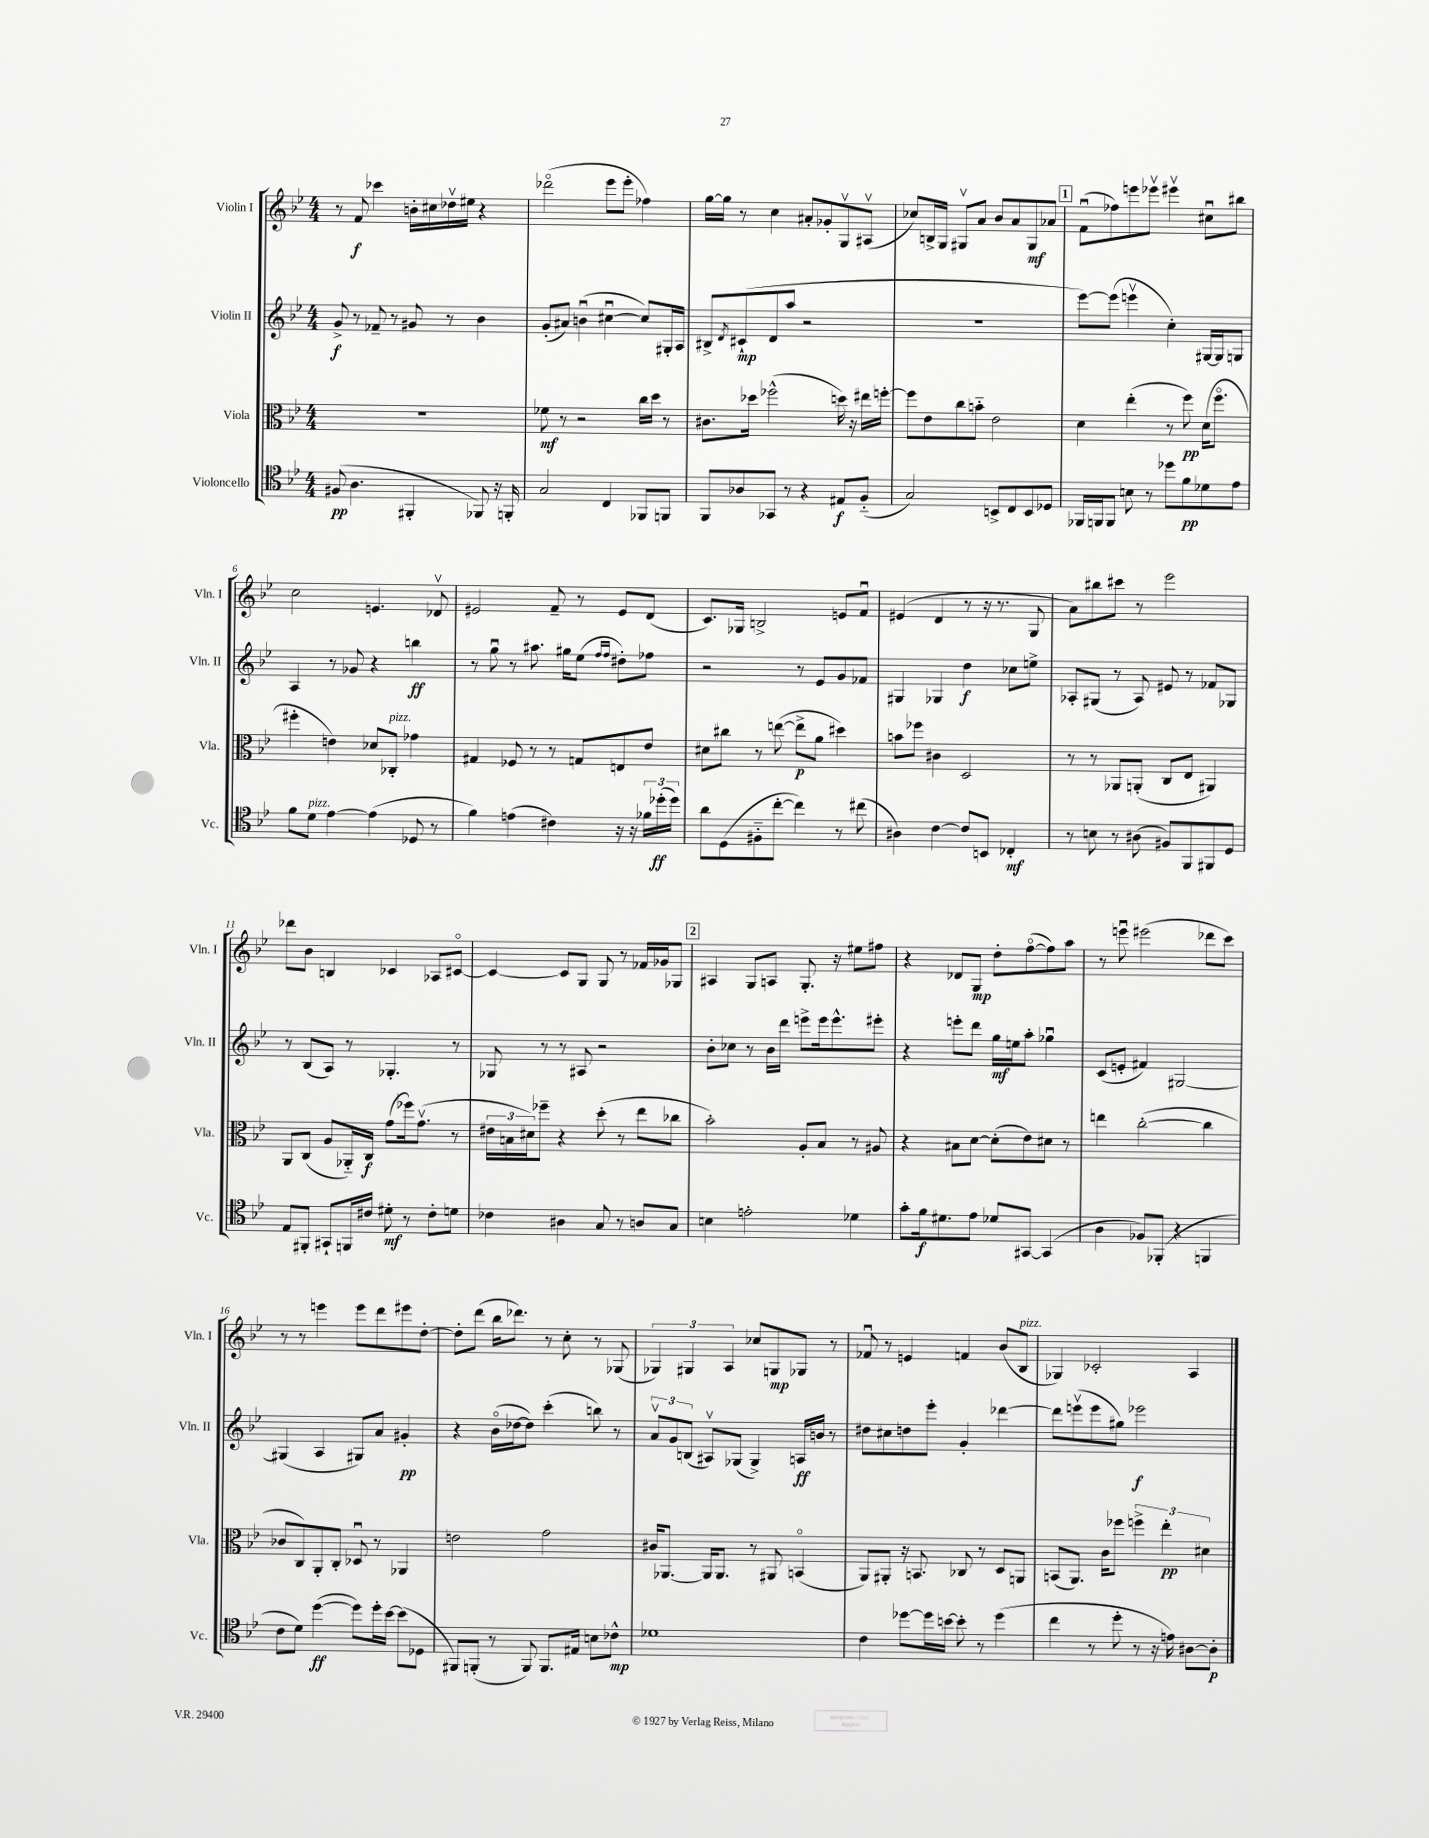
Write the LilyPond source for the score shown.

<<
\new StaffGroup <<
\new Staff = "s0" \with { instrumentName = "Violin I" shortInstrumentName = "Vln. I" } {
    \clef treble \key bes \major \numericTimeSignature \time 4/4
    r8 f'8\f ces'''4 b'16-. cis''16 des''16\upbow eis''16 r4 |
    des'''2\flageolet( ees'''8 ees'''8-. fes''4) |
    g''16~ g''16 r8 c''4 ais'8-. ges'8-. g8\upbow ais8\upbow( |
    ces''8) b16-> g16 gis8\upbow a'8 bes'8 a'8 gis8\mf aes'8 |
    \mark \markup { \box "1" } f'8\downbow( fes''8) e'''8 ees'''8\upbow eis'''4\upbow cis''8\downbow bis''8 |
    c''2 e'4. des'8\upbow |
    eis'2 f'8-- r8 eis'8 d'8( |
    c'8.) ges16 b2-> e'8 f'8\downbow |
    eis'4( d'4 r8 r16 r8. g8 |
    a'8) bis''8 cis'''8 r8 ees'''2 |
    des'''8 bes'8 b4 ces'4 aes8 cis'8~\flageolet |
    cis'4~ cis'8 g8 g8 r8 fes'16 ges'16 ges8 |
    \mark \markup { \box "2" } ais4 g8 a8 g8.-. r16 eis''8 fis''8 |
    r4 des'8 g8\mp d''8-. f''8~\flageolet( f''8) a''8 |
    r8 e'''8\downbow eis'''2( des'''8 c'''8) |
    r8 r8 e'''4 e'''8 d'''8 eis'''8 d''8~-. |
    d''8-. d'''8( bes''16 des'''8.) r8 c''8-. r8 ges8( |
    \tuplet 3/2 { ges4) gis4 a4 } ces''8 g8\mp ges8 r8 |
    fes'8\downbow r8 e'4 f'4 bes'8( bes8^\markup { \italic "pizz." } |
    ges4) ces'2-. a4 \bar "|." |
}
\new Staff = "s1" \with { instrumentName = "Violin II" shortInstrumentName = "Vln. II" } {
    \clef treble \key bes \major \numericTimeSignature \time 4/4
    g'8->\f r8 fes'8-- r8 gis'8 r8 bes'4 |
    g'8-.( ais'8) b'4\downbow( cis''4~\downbow cis''8) gis16-. a16 |
    bis8-> \acciaccatura { d'8 } cis'8-!\mp( d'8 a''8 r2 |
    r1 |
    \mark \markup { \box "1" } ees'''8~) ees'''8( e'''4\upbow c''4-.) gis16~ gis16 g8 |
    a4 r8 ges'8 r4 b''4\ff |
    r8 g''8\downbow r8 ais''8. gis''16 ees''8( \grace { f''16 f''16 } dis''8-.) fes''8 |
    r2 r8 ees'8 g'8 fes'8 |
    gis4 ges4 d''4\f ces''8 e''8-> |
    aes8-. gis8( r8 aes8) eis'8 r8 fes'8 ges8 |
    r8 bes8( a8) r8 ges4.-. r8 |
    ges8 r8 r8 ais8 r2 |
    \mark \markup { \box "2" } bes'8-. ces''8 r8 bes'16 d'''16 e'''8-> e'''16 e'''8.-^ eis'''8-. |
    r4 e'''8-. d'''8 g''16\mf e''16 a''8-. ges''4\downbow |
    c'8( e'8-. fis'4) gis2~ |
    gis4( a4 gis8) a'8 gis'4-.\pp |
    r4 bes'16\flageolet( des''16~ des''8) c'''4-.( b''8) r8 |
    \tuplet 3/2 { a'8\upbow g'8 b8( } ais8\upbow) ges8( ges4->) a16\ff b'16 r8 |
    dis''8 cis''8 d''8 ees'''8-. g'4-. des'''4~ |
    des'''8 e'''8\upbow( e'''8 gis''8) ees'''2\f \bar "|." |
}
\new Staff = "s2" \with { instrumentName = "Viola" shortInstrumentName = "Vla." } {
    \clef alto \key bes \major \numericTimeSignature \time 4/4
    r1 |
    fes'8\mf r8 r2 c''16 d''16 r8 |
    cis'8. des''16 fes''2-^( d''16) r16 eis''16 f''16~-. |
    f''8 ees'8 c''8 b'8-_ ees'2 |
    \mark \markup { \box "1" } d'4 ees''4-.( r8 f''8\pp) d'16( f''8.\flageolet |
    fis''4-. e'4) des'8 ces8-.^\markup { \italic "pizz." } ges'4 |
    gis4 fes8 r8 r8 g8 e8 ees'8 |
    dis'8 cis''8 r8 e''8~( e''8->\p a'8 dis''4) |
    b'8 fes''8 cis'4 d2 |
    r8 r8 aes,8 a,8-.( c8 ees8 ais,4) |
    a,8 c8( a8 aes,16-_) c16\f g'8( fes''16) g'8.\upbow( r8 |
    \tuplet 3/2 { eis'16 b16 dis'16) } fes''8-- r4 d''8-.( r8 ees''8 ces''8 |
    \mark \markup { \box "2" } bes'2-.) a8-. bes8 r8 ais8 |
    r4 bis8 d'8~ d'8-.( ees'8) dis'8 r8 |
    e''4 c''2~-.( c''4 |
    ces'8 c8) a,8-. c8-. des8\downbow r8 aes,4 |
    e'2 g'2 |
    cis'16 aes,8.~ aes,16 aes,8. r8 ais,8 b,4\flageolet( |
    a,8) ais,8-. r16 b,8. ces8 r8 d8 a,8 |
    b,8( a,8.) c'16 fes''8 \tuplet 3/2 { f''4-> ees''4-.\pp dis'4 } \bar "|." |
}
\new Staff = "s3" \with { instrumentName = "Violoncello" shortInstrumentName = "Vc." } {
    \clef tenor \key bes \major \numericTimeSignature \time 4/4
    fis8\pp( a4. fis,4-. fes,8) r16 f,16-. |
    g2 c4 fes,8 f,8 |
    f,8 aes8 ges,8 r8 r4 eis8\f f8-_( |
    g2) b,8-> c8 b,8 des8 |
    \mark \markup { \box "1" } fes,16 f,16 f,8 b8 r8 des''8 f'8\pp des'8 ees'8 |
    f'8 d'8^\markup { \italic "pizz." } ees'4~ ees'4( des8 r8 |
    f'4) e'4( cis'4) r16 r16 \tuplet 3/2 { fes'16 des''16-.\ff( des''16) } |
    a'8 d8( fis8-_ c''8~-. c''4) r8 cis''8( |
    ais4) c'4~ c'8 b,8 ces4-.\mf |
    r8 b8 r8 ais8( fis8) f,8 fis,8 d8 |
    ees8 fis,8-. gis,8-! f,16 cis'16 dis'8-.\mf r8 cis'8-. d'8 |
    ces'4 ais4 g8 r8 a8 g8 |
    \mark \markup { \box "2" } b4 e'2-. des'4 |
    g'8-. f'16\f dis'8. ees'8 des'8 gis,8~ gis,4( |
    a4 fes8) fes,8-.( r4 f,4 |
    c'8 d'8) d''4~\ff( d''8) d''16-. bes'16~ bes'8( des8 |
    fis,8) f,8-.( r8 f,8) f,8. eis16 b8 ces'8-^\mp |
    des'1 |
    c'4 des''8~ des''16 b'16~ b'8-. r8 des''4( |
    c''4 r8 d''8-. r8 r16 e'16) ais8~ ais8-.\p \bar "|." |
}
>>
>>
